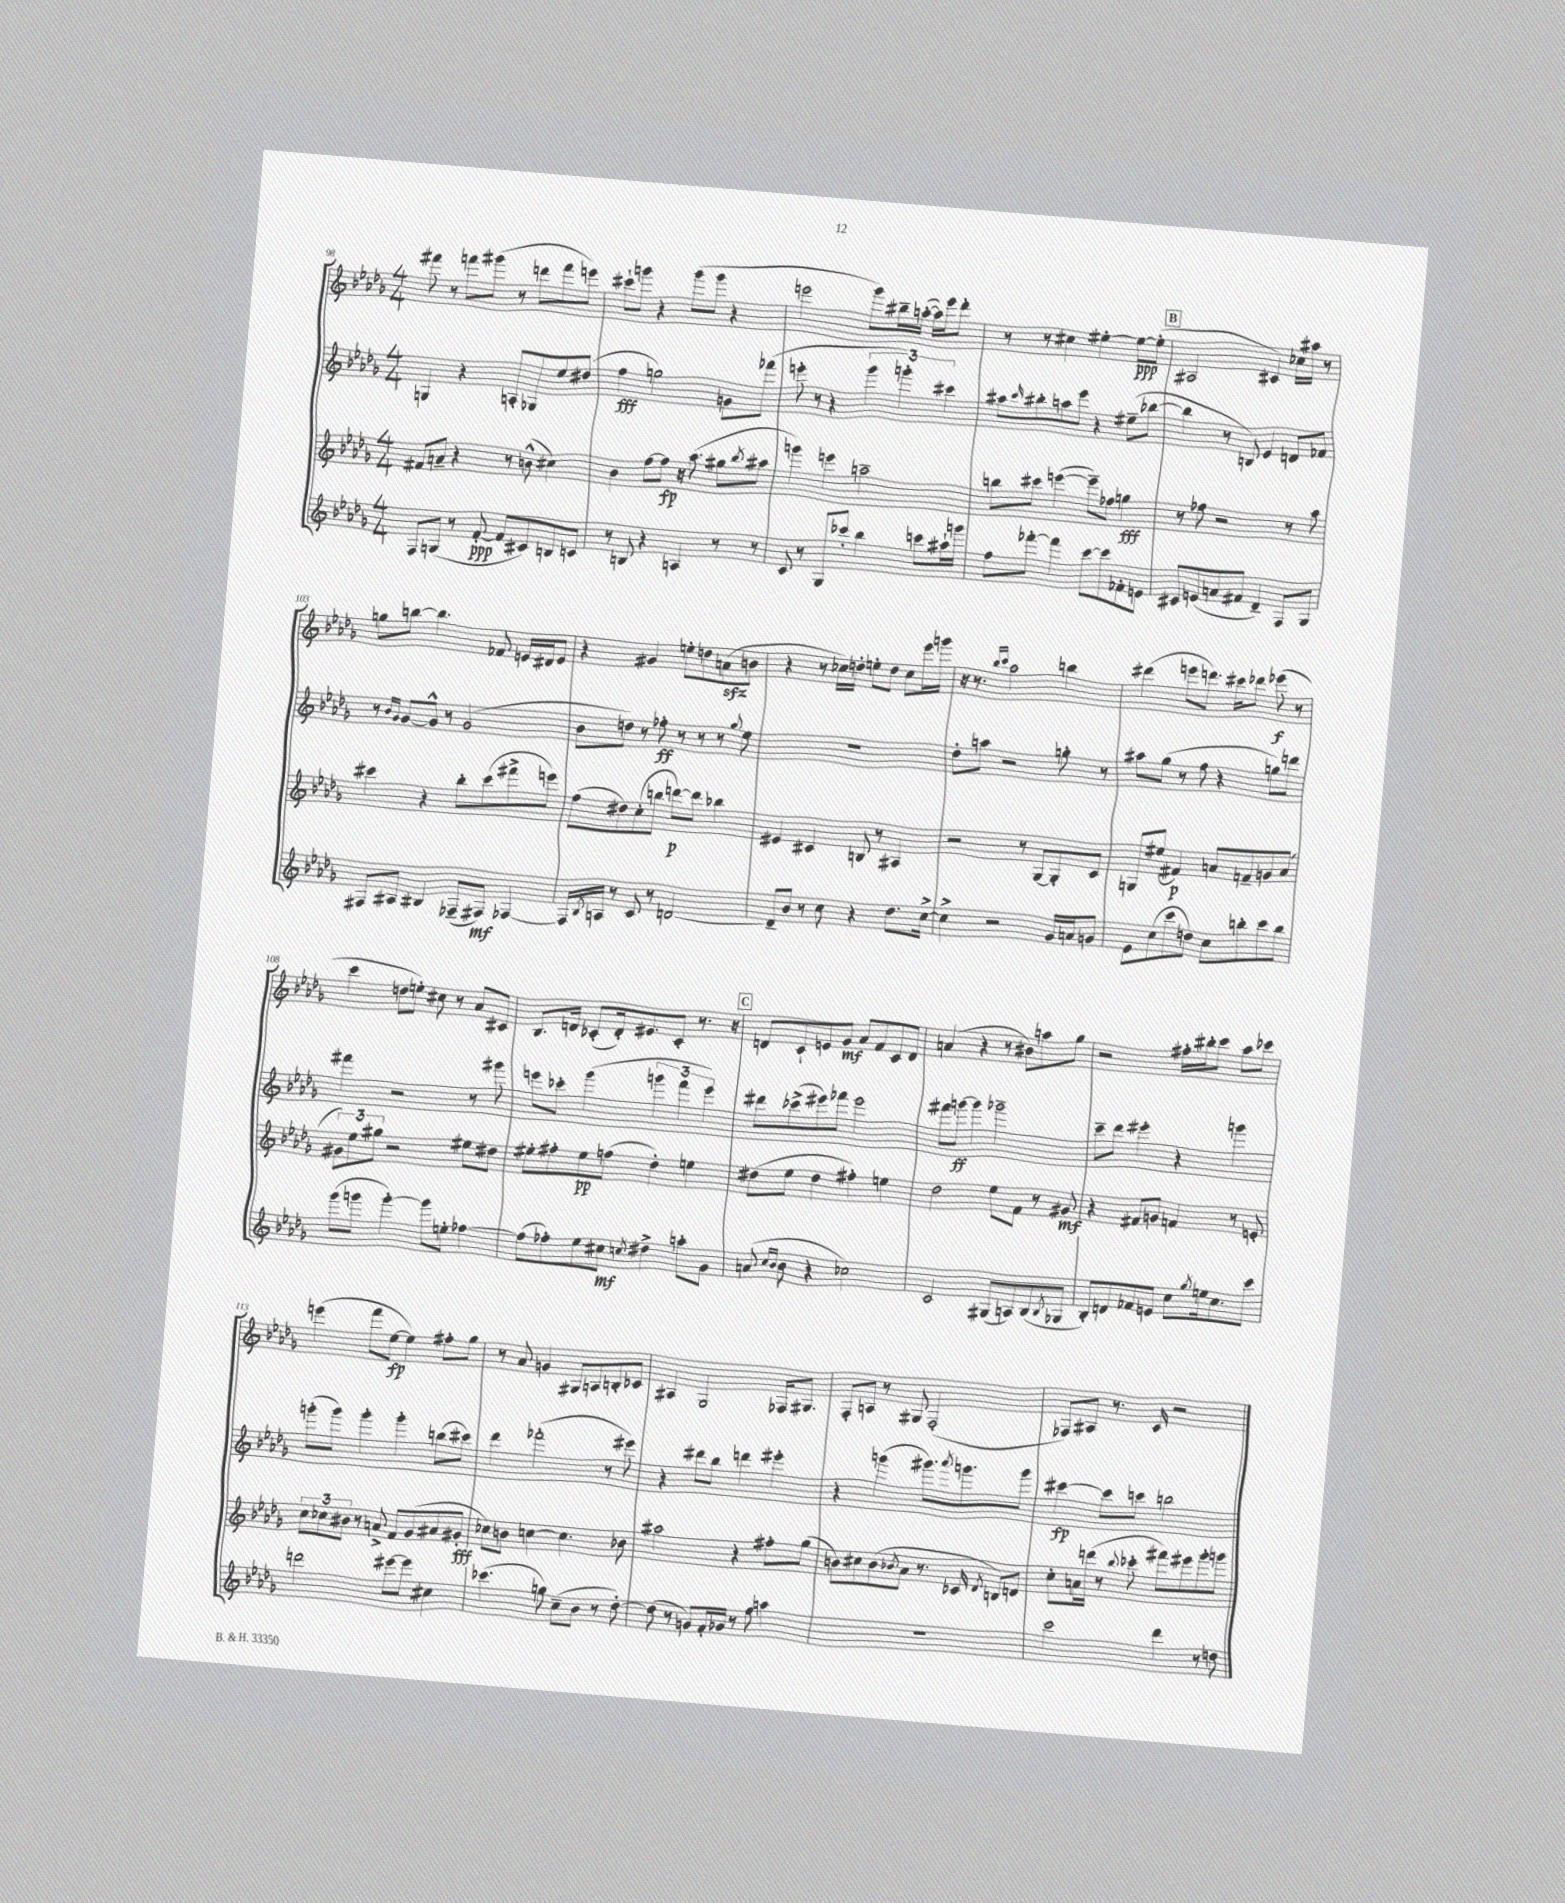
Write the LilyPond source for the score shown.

<<
\new StaffGroup <<
\new Staff = "s0" {
    \clef treble \key des \major \numericTimeSignature \time 4/4
    fis'''8 r8 f'''8 gis'''8( r8 d'''8 f'''8 e'''8) |
    cis'''8-! g'''8 r4 g'''8( g'''8 r4 |
    e'''2 ges'''8) bis''16-- a''16~-.( a''16) e'''16 des'''8-. |
    r8 r8 cis''4 eis''4~-. eis''8~\ppp eis''8-.( |
    \mark \markup { \box "B" } ais2 cis'4) ces''16 ais''16 r8 |
    g''8 b''8~ b''4. fes'8 e'16 dis'16 e'8 |
    r4 gis'4 e''8-. d''8 a'8\sfz( b'8 |
    r4 r8 ces''16) d''16-. e''8-. d''8 ces''8 ees'''16 g'''16 |
    r16 r8. \grace { bes''16 c'''16 } aes''2 b''4 |
    dis'''4( e'''8 d'''8.) cis'''16 des'''8 ees'''8\f( r8 |
    c'''4 d''8 e''8-.) cis''8 r8 aes'8 cis'8 |
    bes8. d'16 ces'8-.( d'16-.) eis'8. ces'8-. r8. r16 |
    \mark \markup { \box "C" } d'8 c'8-! e'8 ges'8\mf aes'8 f'8 c'8 d'8 |
    a'4( r4 r8 bis'8) a''8 ges''8 |
    r2 fis''16-. bis''16-. c'''8 aes''8 ces'''8 |
    e'''4( f'''8 ees''8~\fp ees''4) fis''8-. ges''8 |
    r8 aes'8 g'4 gis8 a8 b8-. ces'8 |
    ais4 ges2 fes16 gis8. |
    f8-. a8 r8 gis8 f2-.( |
    fes8) ais8 r8. c'16 r2 \bar "|." |
}
\new Staff = "s1" {
    \clef treble \key des \major \numericTimeSignature \time 4/4
    g4 r4 a8-. ges8 ees''8 dis''8( |
    f''4\fff g''2) g'8 fes'''8( |
    e'''8-. r8 r4 \tuplet 3/2 { ges'''4 g'''4-.) cis'''4 } |
    ais''8 \grace { c'''16 } bis''8-. a''8 ees'''8 r4 eis''8--( bes''8~ |
    \mark \markup { \box "B" } bes''4 r8 b8) ees'4 d'8 fes'8 |
    r8 \grace { bes'16 ges'16 } ges'8~ ges'8-^ r8 ges'2( |
    bes'8 d''8) r8 fes''8-.\ff r8 r8 r8 \appoggiatura { ges''8 } ees''8 |
    R1 |
    des''8-. a''8 r2 g''8-. r8 |
    ais''8 ges''8( r8 f''8 r4 g''8) d'''8 |
    fis'''4 r2 r8 gis'''8 |
    e'''8 ces'''8-. ges'''4( \tuplet 3/2 { g'''4 f'''4 e'''4) } |
    \mark \markup { \box "C" } dis'''8 ces'''8->( eis'''8) fes'''8 eis'''2 |
    fis'''8 g'''8~\ff g'''4 ges'''2-- |
    c'''8-- des'''8 eis'''4-. r4 g'''4 |
    g'''8-.( g'''8) g'''4-. g'''4-. b''8( cis'''8) |
    des'''4 fes'''2-.( r8 eis'''8) |
    r4 dis'''8 bes''8 d'''4 eis'''4-. |
    r4 g'''4( gis'''8.) \acciaccatura { aes'''8 } g'''8. g'''8 |
    cis'''4~\fp cis'''8 c'''8 b''2 \bar "|." |
}
\new Staff = "s2" {
    \clef treble \key des \major \numericTimeSignature \time 4/4
    fis'8 a'8-- r4 r8 b'8-^( cis''4) |
    bes'4 f''8~ f''8\fp r16 aes''8.( gis''8 \acciaccatura { bes''8 } ais''8 |
    g'''4) e'''4 a''2-- |
    b''8 cis'''8 e'''4~( e'''8--) fes''8 g''4\fff |
    \mark \markup { \box "B" } r8 fes''8 r2 r8 aes''8 |
    cis'''4 r4 bes''8-. cis'''8( fis'''8-> e'''8) |
    f''8( dis''8) c''8-.( b''8 d'''8~\p) d'''8 bes''4 |
    eis'4 cis'4 b8 r8 ais4 |
    r2 r8 ges8~ ges8-. c'8 |
    g8 eis''8( fis'4\p) a'8 f'8-- g'8 a'8( |
    \tuplet 3/2 { gis'8) ees''8 gis''8 } r2 eis''8 dis''8 |
    eis''8-. fis''8-. eis''8\pp f''8( des''4-.) e''4 |
    \mark \markup { \box "C" } dis''8( ees''8 dis''4 fis''4-.) e''4 |
    des''2 ees''8 f'8 r8 gis'8\mf |
    r4 fis'8 g'8 f'4 r8 e'8-. |
    \tuplet 3/2 { c''8 ces''8 bis'8 } r8 a'8-> f'8 ges'8( ais'8 gis'8-.\fff |
    ces''8) b'8 c''4~ c''4. bes'8 |
    ais''2 r4 fis''8-. ges''8( |
    b'8) cis''8 b'8( \acciaccatura { bes'8 } aes'8 r8. ces'16 \acciaccatura { des'8 } b8) d'8 |
    c''8-. a'16 d'''16( r8 \appoggiatura { bes''8 } ces'''8-. fis'''8) eis'''8 ges'''8-. g'''8 \bar "|." |
}
\new Staff = "s3" {
    \clef treble \key des \major \numericTimeSignature \time 4/4
    f8 g8( r8 f'8~-.\ppp f'8 cis'8) b8 c'8 |
    r8 b8 r4 a4 r8 r8 |
    c'8 r8 ges8 ces'''8-. bes''4 c'''8 ais''16-! g'''16 |
    f''8 fes'''8~-. fes'''4 c'''8~ c'''8 fes'8-. e'8 |
    \mark \markup { \box "B" } cis'8 e'8( a'8 fis'8 des'4--) f8 ges8 |
    fis8 ais8 bis4 fes8--( fis8\mf) fes4~ |
    fes16 \acciaccatura { bes8 } a16 r8 c'8 r8 d'2~ |
    d'8-- bes'8 r8 c''8 r4 des''8. c''16~-> |
    c''4-> r2 ges'16 a'16 g'8 |
    ees'8 c''8( c'''8 d''8) c''8 b''8-. c'''8 b''8 |
    ges'''8( g'''8 g'''4~-.) g'''8 e''8-. fes''4~ |
    fes''8( fes''8-.) ees''8 cis''8\mf \acciaccatura { c''8 } dis''4-> a''8-. ges'8 |
    \mark \markup { \box "C" } a'8( \grace { c''16 bes'16 } bes'8 r4 ces''2) |
    c'2 gis8( a8) bes8( \acciaccatura { bes8 } ges8 |
    bes8-.) d'8 fes'8 e'8 c''8 \acciaccatura { ges''8 } e''16 c''8. c'''8 |
    d'''2 eis'''8~ eis'''8 cis''4 |
    ces'''4.( g''8) c''8--( bes'8 r8 des''8~-.) |
    des''8( r8 g'8) f'16-. ges'16 r8 f''8 a''4 |
    R1 |
    c'''2 des'''4 r8 d''8 \bar "|." |
}
>>
>>
\layout { \context { \Score currentBarNumber = #98 } }
